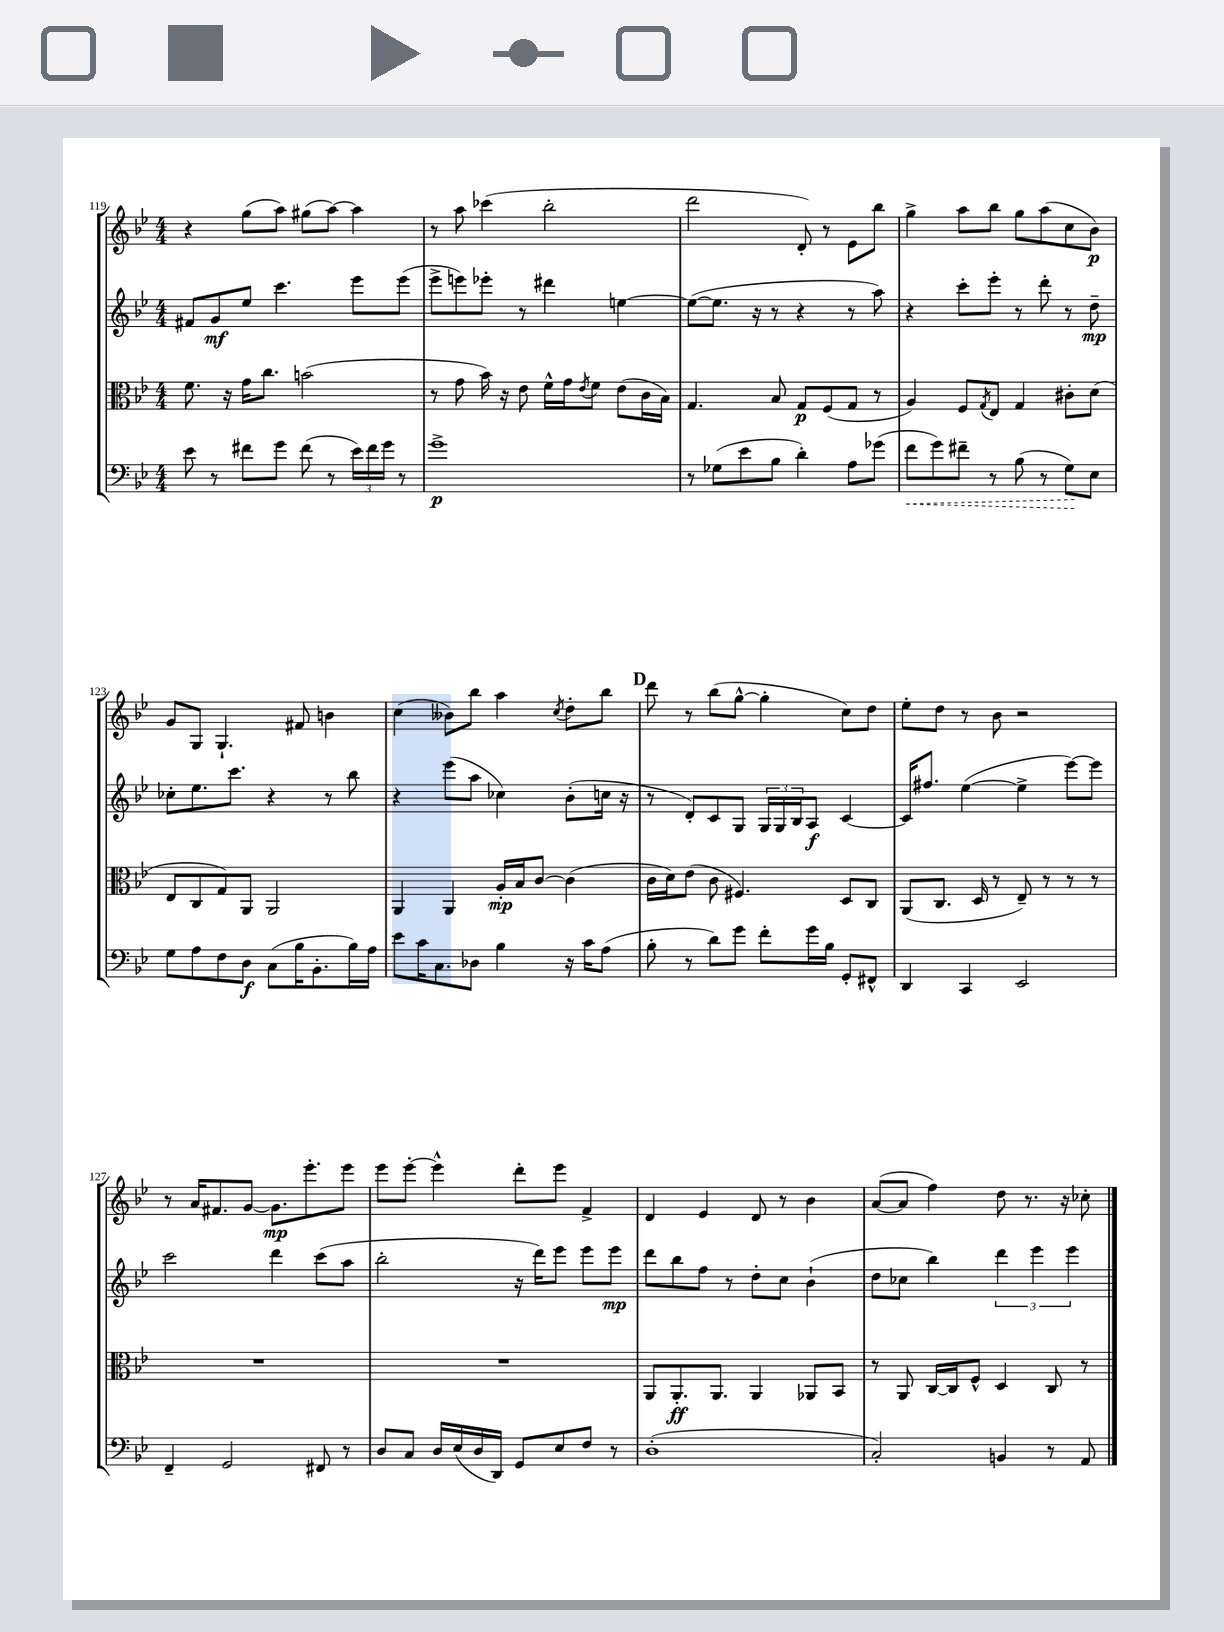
<<
\new StaffGroup <<
\new Staff = "s0" {
    \clef treble \key bes \major \numericTimeSignature \time 4/4
    r4 g''8( a''8) gis''8( a''8~) a''4 |
    r8 a''8 ces'''4( bes''2-. |
    d'''2 d'8-.) r8 ees'8 bes''8 |
    g''4-> a''8 bes''8 g''8 a''8( c''8 bes'8\p) |
    g'8 g8 g4.-! fis'8 b'4 |
    c''4( beses'8) bes''8 a''4 \acciaccatura { c''8 } d''8-. bes''8 |
    \mark \markup { \bold "D" } d'''8 r8 bes''8( g''8~-^ g''4-. c''8) d''8 |
    ees''8-. d''8 r8 bes'8 r2 |
    r8 a'16 fis'8. g'8~ g'8.\mp ees'''8.-. ees'''8 |
    ees'''8 ees'''8~-. ees'''4-^ d'''8-. ees'''8 f'4-> |
    d'4 ees'4 d'8 r8 bes'4 |
    a'8~( a'8 f''4) d''8 r8. r16 ces''8-. \bar "|." |
}
\new Staff = "s1" {
    \clef treble \key bes \major \numericTimeSignature \time 4/4
    fis'8 g'8\mf ees''8 c'''4. ees'''8 ees'''8( |
    ees'''8-> e'''8) ees'''8-. r8 dis'''4 e''4~ |
    e''8~( e''8. r16 r8 r4 r8 a''8) |
    r4 c'''8-. ees'''8-. r8 d'''8-. r8 d''8--\mp |
    ces''8-. ees''8. c'''8. r4 r8 bes''8 |
    r4 ees'''8( a''8 ces''4) bes'8-.( c''16 r16 |
    \mark \markup { \bold "D" } r8 d'8-.) c'8 g8 \tuplet 3/2 { g16 g16 bes16 } a8\f c'4~ |
    c'16 fis''8. ees''4~( ees''4-> ees'''8~) ees'''8 |
    c'''2 d'''4 c'''8( a''8 |
    bes''2-. r16 d'''16) ees'''8 ees'''8 ees'''8\mp |
    d'''8 bes''8 f''8 r8 d''8-. c''8 bes'4-!( |
    d''8 ces''8 bes''4) \tuplet 3/2 { d'''4 ees'''4 ees'''4 } \bar "|." |
}
\new Staff = "s2" {
    \clef alto \key bes \major \numericTimeSignature \time 4/4
    f'8. r16 g'16 c''8. b'2( |
    r8 g'8 bes'16) r16 ees'8 f'16-^ g'16 \acciaccatura { ees'8 } f'8 ees'8( c'16 bes16) |
    g4. bes8 g8\p f8( g8 r8 |
    a4) f8 \acciaccatura { g8 } ees8 g4 cis'8-. d'8( |
    ees8 c8 g8) a,8 a,2 |
    a,4 a,4 a16-.\mp bes16 c'8~ c'4( |
    \mark \markup { \bold "D" } c'16 d'16) ees'8( c'8 fis4.) d8 c8 |
    a,8( c8. d16 r8 ees8--) r8 r8 r8 |
    R1 |
    R1 |
    a,8 a,8.-.\ff a,8. a,4 aes,8 bes,8 |
    r8 a,8 c16~ c16 f8-^ d4 c8 r8 \bar "|." |
}
\new Staff = "s3" {
    \clef bass \key bes \major \numericTimeSignature \time 4/4
    ees'8 r8 fis'8 g'8 fis'8( r8 \tuplet 3/2 { ees'16) fis'16 g'16 } r8 |
    g'1->\p |
    r8 ges8( ees'8 bes8 d'4-.) a8 ges'8( |
    \once \override Hairpin.style = #'dashed-line f'8\< g'8) fis'8-- r8 bes8( r8 g8\!) ees8 |
    g8 a8 f8 d8\f c8( bes16 bes,8.-. bes16) a16 |
    ees'8 c'16 c8. des8 bes4 r16 c'16 a8( |
    \mark \markup { \bold "D" } bes8-. r8 d'8) g'8 f'8-. g'16 bes16 g,8-. fis,8-^ |
    d,4 c,4 ees,2 |
    f,4-- g,2 fis,8 r8 |
    d8 c8 d16 ees16( d16 d,16) g,8 ees8 f8 r8 |
    d1-.( |
    c2-.) b,4 r8 a,8 \bar "|." |
}
>>
>>
\layout { \context { \Score currentBarNumber = #119 } }
